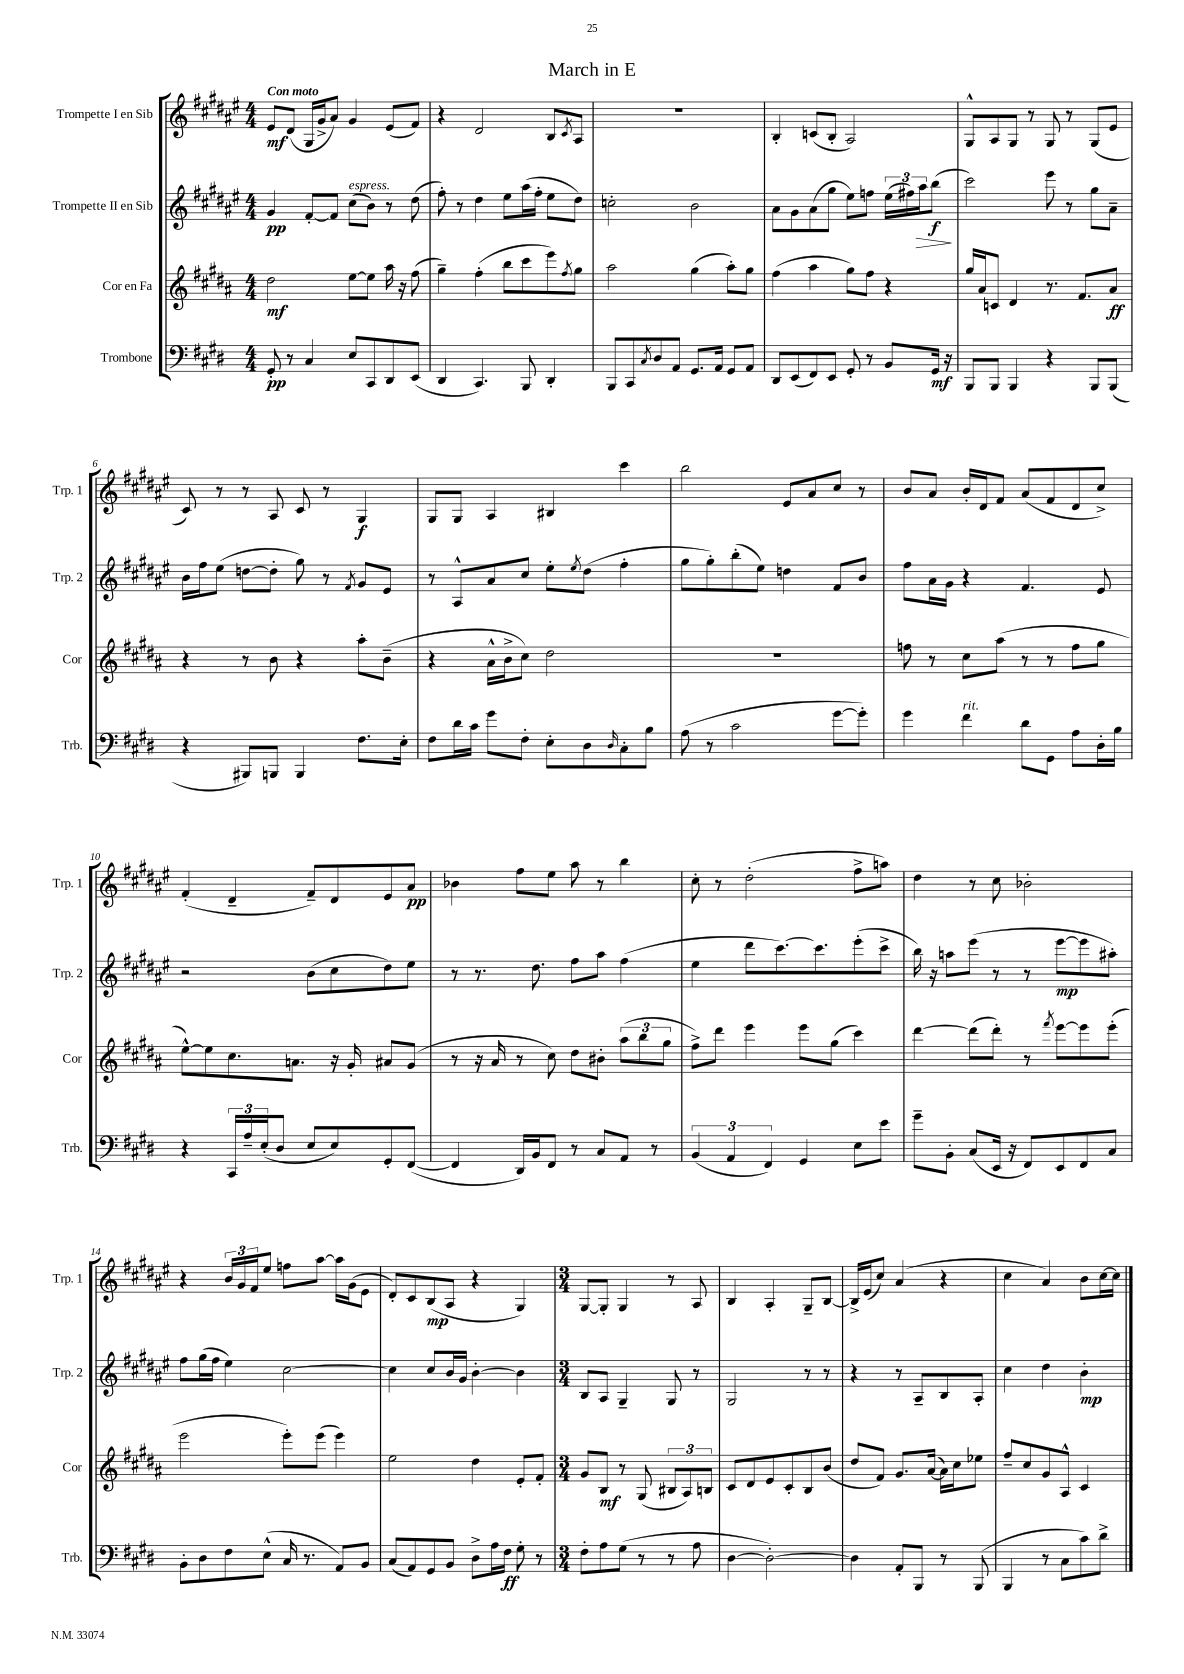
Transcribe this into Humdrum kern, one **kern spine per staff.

**kern	**dynam	**kern	**dynam	**kern	**dynam	**kern	**dynam
*part4	*part4	*part3	*part3	*part2	*part2	*part1	*part1
*staff4	*staff4	*staff3	*staff3	*staff2	*staff2	*staff1	*staff1
*I"Trombone	*	*I"Cor en Fa	*	*I"Trompette II en Sib	*	*I"Trompette I en Sib	*
*I'Trb.	*	*I'Cor	*	*I'Trp. 2	*	*I'Trp. 1	*
*clefF4	*	*clefG2	*	*clefG2	*	*clefG2	*
*k[f#c#g#d#]	*	*k[f#c#g#d#a#]	*	*k[f#c#g#d#a#e#]	*	*k[f#c#g#d#a#e#]	*
*M4/4	*	*M4/4	*	*M4/4	*	*M4/4	*
=1	=1	=1	=1	=1	=1	=1	=1
!	!	!	!	!	!	!LO:TX:a:B:t=Con moto	!
8GG#'/	pp	2dd#\	mf	4g#/	pp	8e#/L	mf
8r	.	.	.	.	.	(8d#/J	.
4C#/	.	.	.	[8f#'/L	.	16G#/LL	.
.	.	.	.	.	.	16g#^/J	.
.	.	.	.	8f#/J]	.	8a#/J)	.
!	!	!	!	!LO:TX:a:i:t=espress.	!	!	!
8E/L	.	[8ee\L	.	(8cc#\L	.	4g#/	.
8CC#/	.	8ee\J]	.	8b\J)	.	.	.
8DD#/	.	16aa#\	.	8r	.	(8e#/L	.
.	.	16r	.	.	.	.	.
(8EE/J	.	(8ff#\	.	(8dd#\	.	8f#/J)	.
=2	=2	=2	=2	=2	=2	=2	=2
4DD#/	.	4gg#~\)	.	8ff#'\)	.	4r	.
.	.	.	.	8r	.	.	.
4.CC#/)	.	(4ff#'\	.	4dd#\	.	2d#/	.
.	.	8bb\L	.	8ee#\L	.	.	.
8BBB/	.	8ccc#\	.	(16aa#\L	.	.	.
.	.	.	.	16ff#'\JJ	.	.	.
4DD#'/	.	8eee\)	.	8ee#\L	.	8B/L	.
.	.	8qff#/	.	.	.	8qc#/	.
.	.	8gg#\J	.	8dd#\J)	.	8A#/J	.
=3	=3	=3	=3	=3	=3	=3	=3
8BBB/L	.	2aa#\	.	2ccn'\	.	1r	.
8CC#/	.	.	.	.	.	.	.
8qC#/	.	.	.	.	.	.	.
8D#/	.	.	.	.	.	.	.
8AA/J	.	.	.	.	.	.	.
8.GG#/L	.	(4gg#\	.	2b\	.	.	.
16AA/Jk	.	.	.	.	.	.	.
8GG#/L	.	8aa#'\L)	.	.	.	.	.
8AA/J	.	8gg#\J	.	.	.	.	.
=4	=4	=4	=4	=4	=4	=4	=4
8DD#/L	.	(4ff#\	.	8a#\L	.	4B'/	.
(8EE/	.	.	.	8g#\	.	.	.
8FF#/)	.	4aa#\	.	(8a#\	.	(8cn/L	.
8EE/J	.	.	.	8gg#\J	.	8B'/J	.
8GG#'/	.	8gg#\L)	.	8ee#\L)	.	2A#/)	.
8r	.	8ff#\J	.	8ffn\J	.	.	.
8BB/L	.	4r	.	(24ee#\LL	.	.	.
.	.	.	.	24ff#X\)	.	.	.
!	!	!	!	!	!LO:HP:b	!	!
.	.	.	.	24aa#\J	>	.	.
16GG#/Jk	mf	.	.	(8bb\J	f	.	.
16r	.	.	.	.	.	.	.
.	.	.	.	.	]	.	.
=5	=5	=5	=5	=5	=5	=5	=5
8BBB/L	.	16gg#/LL	.	2ccc#\)	.	8G#^^/L	.
.	.	16a#/J	.	.	.	.	.
8BBB/J	.	8cn/J	.	.	.	8A#/	.
4BBB/	.	4d#/	.	.	.	8G#/J	.
.	.	.	.	.	.	8r	.
4r	.	8.r	.	8eee#\	.	8G#/	.
.	.	.	.	8r	.	8r	.
.	.	8.f#/L	.	.	.	.	.
8BBB/L	.	.	.	8gg#\L	.	(8G#/L	.
(8BBB/J	.	8a#/J	ff	8a#~\J	.	8e#/J	.
!!LO:LB:g=z
=6	=6	=6	=6	=6	=6	=6	=6
4r	.	4r	.	16b\LL	.	8c#/)	.
.	.	.	.	16ff#\J	.	.	.
.	.	.	.	(8ee#\J	.	8r	.
8BBB#X/L)	.	8r	.	[8ddn\L	.	8r	.
8BBBn/J	.	8b\	.	8dd'\J]	.	8A#/	.
4BBB/	.	4r	.	8gg#\)	.	8c#/	.
.	.	.	.	8r	.	8r	.
.	.	.	.	8qf#/	.	.	.
8.F#\L	.	8aa#'\L	.	8g#/L	.	4G#/	f
.	.	(8b~\J	.	8e#/J	.	.	.
16E'\Jk	.	.	.	.	.	.	.
=7	=7	=7	=7	=7	=7	=7	=7
8F#\L	.	4r	.	8r	.	8G#/L	.
16d#\L	.	.	.	8A#^^/L	.	8G#/J	.
16c#\JJ	.	.	.	.	.	.	.
8g#\L	.	16a#^^\LL	.	8a#/	.	4A#/	.
.	.	16b^\J	.	.	.	.	.
8F#'\J	.	8cc#\J)	.	8cc#/J	.	.	.
8E'\L	.	2dd#\	.	8ee#'\L	.	4B#X/	.
.	.	.	.	8qee#/	.	.	.
8D#\	.	.	.	(8dd#\J	.	.	.
16qqD#/	.	.	.	.	.	.	.
8C#'\	.	.	.	4ff#'\	.	4ccc#\	.
8B\J	.	.	.	.	.	.	.
=8	=8	=8	=8	=8	=8	=8	=8
(8A\	.	1r	.	8gg#\L	.	2bb\	.
8r	.	.	.	8gg#'\)	.	.	.
2c#\	.	.	.	(8bb'\	.	.	.
.	.	.	.	8ee#\J)	.	.	.
.	.	.	.	4ddn\	.	8e#/L	.
.	.	.	.	.	.	8a#/	.
[8g#\L	.	.	.	8f#/L	.	8cc#/J	.
8g#'\J])	.	.	.	8b/J	.	8r	.
=9	=9	=9	=9	=9	=9	=9	=9
4g#\	.	8ffn\	.	8ff#\L	.	8b/L	.
.	.	8r	.	16a#\L	.	8a#/J	.
.	.	.	.	16g#\JJ	.	.	.
!LO:TX:a:i:t=rit.	!	!	!	!	!	!	!
4f#\	.	8cc#\L	.	4r	.	16b'/LL	.
.	.	.	.	.	.	16d#/J	.
.	.	(8aa#\J	.	.	.	8f#/J	.
8d#\L	.	8r	.	4.f#/	.	(8a#/L	.
8GG#\J	.	8r	.	.	.	8f#/	.
8A\L	.	8ff\L	.	.	.	8d#/	.
16D#'\L	.	8gg#\J	.	8e#/	.	8cc#^/J)	.
16B\JJ	.	.	.	.	.	.	.
!!LO:LB:g=z
=10	=10	=10	=10	=10	=10	=10	=10
4r	.	[8ee^^\L)	.	2r	.	(4f#'/	.
.	.	8ee\]	.	.	.	.	.
24CC#/LL	.	8.cc#\	.	.	.	4d#~/	.
24A~/	.	.	.	.	.	.	.
(24E'/J	.	.	.	.	.	.	.
8D#/J	.	.	.	.	.	.	.
.	.	8.an\J	.	.	.	.	.
8E/L	.	.	.	(8b\L	.	8f#~/L)	.
8E/)	.	16r	.	8cc#\	.	8d#/	.
.	.	16g#'/	.	.	.	.	.
8GG#'/	.	8a#X/L	.	8dd#\)	.	8e#/	.
([8FF#/J	.	(8g#/J	.	8ee#\J	.	8a#/J	pp
=11	=11	=11	=11	=11	=11	=11	=11
4FF#/]	.	8r	.	8r	.	4b-X\	.
.	.	16r	.	8.r	.	.	.
.	.	16a#/	.	.	.	.	.
16DD#/LL)	.	8r	.	.	.	8ff#\L	.
16BB/J	.	.	.	8.dd#\	.	.	.
8FF#/J	.	8cc#\)	.	.	.	8ee#\J	.
8r	.	8dd#\L	.	8ff#\L	.	8aa#\	.
8C#/L	.	8b#X'\J	.	8aa#\J	.	8r	.
8AA/J	.	(12aa#\L	.	(4ff#\	.	4bb\	.
.	.	12bb\	.	.	.	.	.
8r	.	.	.	.	.	.	.
.	.	12gg#\J	.	.	.	.	.
=12	=12	=12	=12	=12	=12	=12	=12
(6BB/	.	8ff#^\L)	.	4ee#\	.	8cc#'\	.
.	.	8ddd#\J	.	.	.	8r	.
6AA/	.	.	.	.	.	.	.
.	.	4eee\	.	8ddd#\L	.	(2dd#'\	.
6FF#/)	.	.	.	.	.	.	.
.	.	.	.	[8.ccc#\)	.	.	.
4GG#/	.	8eee\L	.	.	.	.	.
.	.	.	.	8.ccc#\]	.	.	.
.	.	(8gg#\J	.	.	.	.	.
8E\L	.	4ccc#\)	.	(8eee#'\	.	8ff#^\L	.
8e\J	.	.	.	8ccc#^\J	.	8aan\J)	.
=13	=13	=13	=13	=13	=13	=13	=13
8g#~\L	.	[4ddd#\	.	16bb\)	.	4dd#\	.
.	.	.	.	16r	.	.	.
8BB'\J	.	.	.	8aan\L	.	.	.
(8C#/L	.	(8ddd#\L]	.	(8eee#\J	.	8r	.
16EE/Jk	.	8ddd#'\J)	.	8r	.	8cc#\	.
16r	.	.	.	.	.	.	.
8FF#/L)	.	8r	.	8r	.	2b-X'\	.
.	.	8qfff#/	.	.	.	.	.
8EE/	.	[8eee\L	.	[8eee#\L	mp	.	.
8FF#/	.	8eee\]	.	8eee#\]	.	.	.
8C#/J	.	(8eee'\J	.	8aa#X'\J)	.	.	.
!!LO:LB:g=z
=14	=14	=14	=14	=14	=14	=14	=14
8BB'\L	.	2eee\	.	8ff#\L	.	4r	.
8D#\	.	.	.	(16gg#\L	.	.	.
.	.	.	.	16ff#\JJ	.	.	.
8F#\	.	.	.	4ee#\)	.	24b/LL	.
.	.	.	.	.	.	24g#/	.
.	.	.	.	.	.	24f#/J	.
(8E^^\J	.	.	.	.	.	8ee#/J	.
16C#/	.	8eee'\L)	.	[2cc#\	.	8ffn\L	.
8.r	.	.	.	.	.	.	.
.	.	(8eee\J	.	.	.	[8aa#\J	.
8AA/L)	.	4eee\)	.	.	.	16aa#\LL]	.
.	.	.	.	.	.	(16g#\J	.
8BB/J	.	.	.	.	.	8e#\J	.
=15	=15	=15	=15	=15	=15	=15	=15
(8C#/L	.	2ee\	.	4cc#\]	.	8d#'/L)	.
8AA/)	.	.	.	.	.	8c#/	.
8GG#/	.	.	.	8cc#/L	.	(8B/	mp
8BB/J	.	.	.	16b/L	.	8A#/J	.
.	.	.	.	16g#/JJ	.	.	.
8D#^\L	.	4dd#\	.	[4b'\	.	4r	.
16A\L	.	.	.	.	.	.	.
16F#\JJ	ff	.	.	.	.	.	.
8G#'\	.	8e'/L	.	4b\]	.	4G#/)	.
8r	.	8f#'/J	.	.	.	.	.
=16	=16	=16	=16	=16	=16	=16	=16
*M3/4	*	*M3/4	*	*M3/4	*	*M3/4	*
8F#'\L	.	8g#/L	.	8B/L	.	[8G#/L	.
8A\	.	8B/J	mf	8A#/J	.	8G#'/J]	.
(8G#\J	.	8r	.	4G#~/	.	4G#/	.
8r	.	(8G#/	.	.	.	.	.
8r	.	12B#X/L	.	8G#/	.	8r	.
.	.	12A#/)	.	.	.	.	.
8A\	.	.	.	8r	.	8A#/	.
.	.	12Bn/J	.	.	.	.	.
=17	=17	=17	=17	=17	=17	=17	=17
[4D#\	.	8c#/L	.	2G#/	.	4B/	.
.	.	8d#/	.	.	.	.	.
2D#'\_)	.	8e/	.	.	.	4A#'/	.
.	.	8c#'/	.	.	.	.	.
.	.	8B/	.	8r	.	8G#~/L	.
.	.	(8b/J	.	8r	.	[8B/J	.
=18	=18	=18	=18	=18	=18	=18	=18
4D#\]	.	8dd#/L	.	4r	.	16B^/LL]	.
.	.	.	.	.	.	(16e#/J	.
.	.	8f#/J)	.	.	.	8cc#/J)	.
8AA'/L	.	8.g#/L	.	8r	.	(4a#/	.
8BBB/J	.	.	.	8A#~/L	.	.	.
.	.	([16a#/Jk	.	.	.	.	.
8r	.	16a#\LL])	.	8B/	.	4r	.
.	.	16cc#\J	.	.	.	.	.
(8BBB/	.	8ee-X\J	.	8A#'/J	.	.	.
=19	=19	=19	=19	=19	=19	=19	=19
4BBB/	.	8ff#~/L	.	4cc#\	.	4cc#\	.
.	.	8cc#/	.	.	.	.	.
8r	.	8g#/	.	4dd#\	.	4a#/)	.
8C#\L	.	8A#^^/J	.	.	.	.	.
8c#\)	.	4c#/	.	4b'\	mp	8b\L	.
8d#^\J	.	.	.	.	.	[16cc#\L	.
.	.	.	.	.	.	16cc#\JJ]	.
==	==	==	==	==	==	==	==
*-	*-	*-	*-	*-	*-	*-	*-
